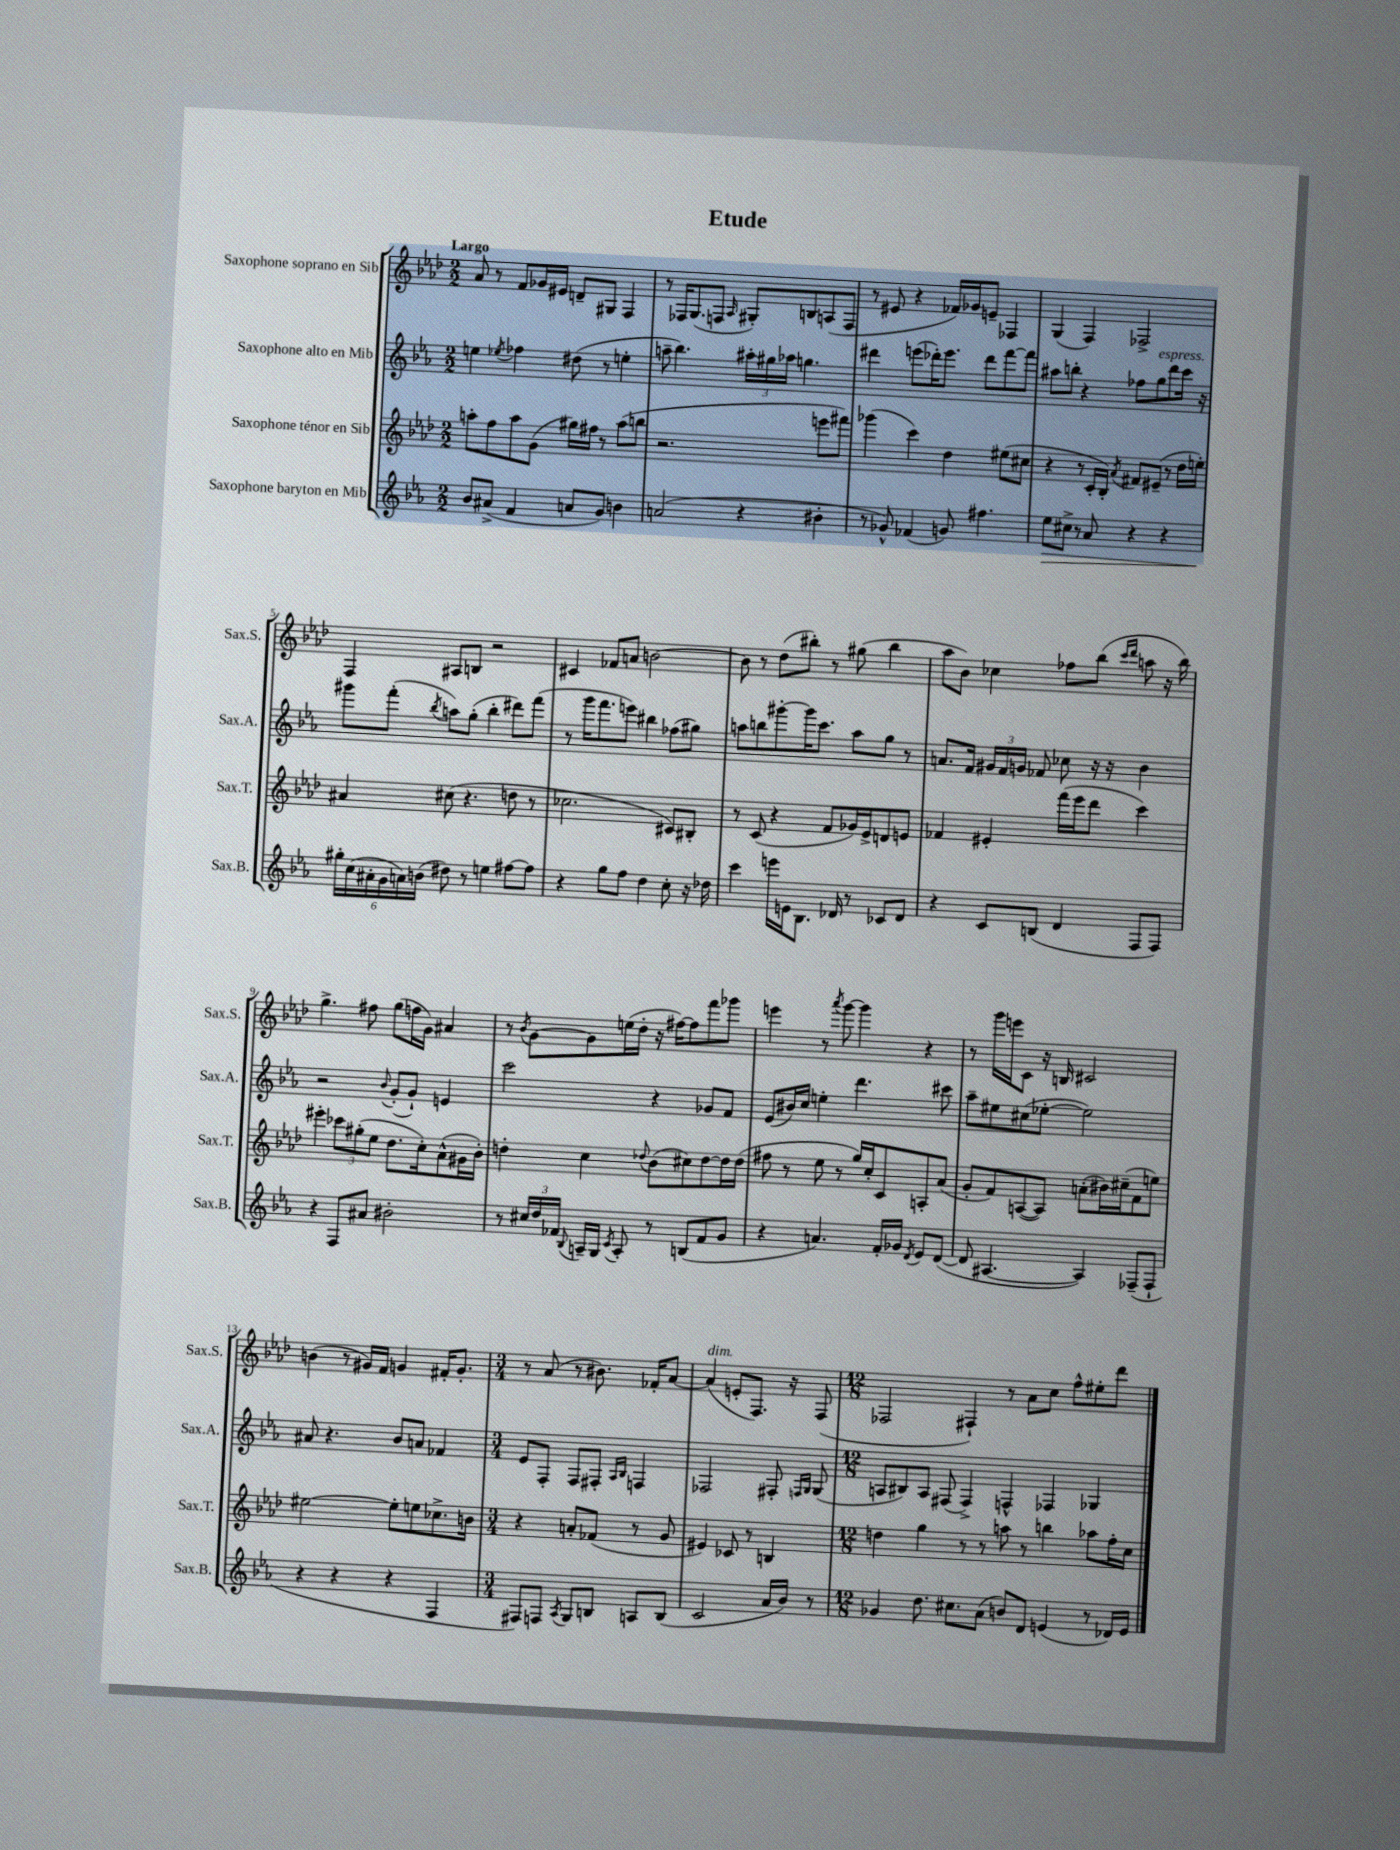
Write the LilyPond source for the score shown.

\header { title = "Etude" }
<<
\new StaffGroup <<
\new Staff = "s0" \with { instrumentName = "Saxophone soprano en Sib" shortInstrumentName = "Sax.S." } {
    \clef treble \key aes \major \numericTimeSignature \time 2/2 \tempo "Largo"
    \autoBeamOff aes'8 r8 f'8[ ges'16 eis'16] d'8[-- gis8] f4 |
    r8 fes16[ g8.( f8] \grace { aes16 } gis8[-.) b8 a8( f8] |
    r8 eis'8 r4 fes'16[) ges'16 e'8]-- fes4 |
    g4( f4) fes2-> |
    f4 ais8[ b8] r2 |
    cis'4 fes'8[ a'8] b'2~ |
    b'8 r8 des''8[( bis''8]-.) r8 gis''8( bis''4 |
    aes''8[ bes'8]) ces''4 fes''8[ bes''8]( \grace { c'''16[ des'''16] } a''8 r16 bes''16) |
    g''4.-> fis''8 g''8[( f''16 g'16]) ais'4 |
    r8 \acciaccatura { bes'8 } g'8[~ g'8 e''16( des''16]-. r16 fis''16[~) fis''8 f'''8 ges'''8] |
    e'''4 r8 \acciaccatura { aes'''8 } g'''8~ g'''4 r4 |
    r8 g'''16[ e'''16 c'8] r16 b16 cis'2 |
    b'4( r8 gis'16[) f'16] g'4 fis'16[-. g'8.]-. |
    \numericTimeSignature \time 3/4 r8 aes'8( r8 bis'8.) fes'16[-. aes'8]~ |
    aes'4^\markup { \italic "dim." }( e'8[-. f8.]) r16 f8( |
    \numericTimeSignature \time 12/8 fes2 fis4-!) r8 aes'8[ c''8] f''8[-^ eis''8-. des'''8] \bar "|." |
}
\new Staff = "s1" \with { instrumentName = "Saxophone alto en Mib" shortInstrumentName = "Sax.A." } {
    \clef treble \key ees \major \numericTimeSignature \time 2/2
    \autoBeamOff e''4 \acciaccatura { ees''8 } fes''4 dis''8( r8 e''4-. |
    a''8-- bes''4.) \tuplet 3/2 { ais''16[-. gis''16 aes''16] } g''4. |
    dis'''4 e'''8[( des'''16-.) e'''8.] des'''8[ f'''8~ f'''8] |
    ais''8[ b''8]-. r4 fes''8[ g''8^\markup { \italic "espress." } d'''8 c'''16] r16 |
    gis'''8[ f'''8]-.( \acciaccatura { bes''8 } a''8[) g''8]-.( bes''4-. dis'''8[) f'''8]( |
    r8 g'''16[ f'''8. e'''8]) bis''4 fes''8[( gis''8]) |
    a''8[ b''8 gis'''8~-. gis'''16 c'''8.] a''8[ g''8] r8 |
    a'8.[ f'16] \tuplet 3/2 { gis'16[ f'16 g'16] } fes'8 ces''8 r16 r16 bes'4 |
    r2 \appoggiatura { bes'8 } g'8[-.( g'8]-!) e'4 |
    c'''2 r4 ges'8[ f'8] |
    ees'8[( bis'16) c''16] e''4-. d'''4. cis'''8 |
    aes''8[-- eis''8 cis''8( ees''8]~-. ees''2) |
    ais'8 r4. bes'8[ a'8] fes'4 |
    \numericTimeSignature \time 3/4 ees'8[ f8]-. f8[ fis8]-. \grace { aes16[ bes16] } f4 |
    fes2 fis8-. \grace { f16[ g16] } g8( |
    \numericTimeSignature \time 12/8 a8[ bis8) a8] fis8( fis4->) f4-^ fes4 ges4 \bar "|." |
}
\new Staff = "s2" \with { instrumentName = "Saxophone ténor en Sib" shortInstrumentName = "Sax.T." } {
    \clef treble \key aes \major \numericTimeSignature \time 2/2
    \autoBeamOff a''8[-. f''8 a''8 g'8]( gis''16[) fis''16] r8 a''8[( b''8] |
    r2. e'''8[ fis'''8]) |
    ges'''4( c'''4) des''4 eis''8[( cis''8] |
    r4 r8 c'16[-. bes16]-.) \acciaccatura { aes'8 } fis'8[ eis'8]--( r8 des''16[ e''16]-.) |
    ais'4 cis''8( r4. d''8 r8 |
    ces''2. cis'8[) bis8]-. |
    r8 c'8( r4 f'8[ ges'16) ees'16-> d'8 e'8] |
    fes'4 eis'4-. f'''16[( ees'''16 des'''8] c'''4) |
    eis'''4-. \tuplet 3/2 { ces'''8[ gis''8-.( ees''8] } des''8.[ c''16-.) aes'8-^( gis'16 bes'16]-.) |
    d''4-. c''4 \appoggiatura { des''8 } bes'8[( cis''8) des''8~ des''16 des''16]( |
    fis''8 r8 ees''8 r8 g''16[) c''16-. c'8 a8-. aes'8]( |
    g'8[-. f'8) a8~( a8]) a'8[-.( bis'16) cis''16--( f'8 e''8]) |
    eis''2~ eis''8[-. e''8 ces''8.-> b'16] |
    \numericTimeSignature \time 3/4 r4 a'8[-. fes'8]( r8 g'8 |
    eis'4) ces'8 r8 b4 |
    \numericTimeSignature \time 12/8 d''4 g''4 r8 r8 a''8 r8 b''4 aes''8[ f''16-. c''16] \bar "|." |
}
\new Staff = "s3" \with { instrumentName = "Saxophone baryton en Mib" shortInstrumentName = "Sax.B." } {
    \clef treble \key ees \major \numericTimeSignature \time 2/2
    \autoBeamOff bes'8[ ais'8]->( f'4 a'8[ g'8]) b'4 |
    a'2( r4 bis'4-. |
    r8 ges'8-^) fes'4( g'8) fis''4. |
    ees''8[\> cis''8]-> r8 aes'8 r4 r4 |
    \tuplet 6/4 { gis''16[-.\! c''16( ais'16-. g'16 a'16) b'16]( } dis''8) r8 e''4 fis''8[~ fis''8] |
    r4 g''8[ f''8] d''4 c''8-. r16 des''16 |
    c'''4 e'''16[ e'16 bes8.] des'16 r8 ces'8[ des'8] |
    r4 c'8[ b8]( d'4 f8[ f8]) |
    r4 f8[ ais'8] bis'2-. |
    r8 \tuplet 3/2 { cis''16[ d''16 fes'16] } \appoggiatura { bes8 } a16[-- g16] \acciaccatura { c'8 } a8-. r8 b8[( fes'8 g'8] |
    r4 a'4.) f'16[-. ges'16] \acciaccatura { d'8 } ees'8[ d'8]~( |
    d'8 ais4.~ ais4) fes8[--( fes8]-! |
    r4 r4 r4 f4 |
    \numericTimeSignature \time 3/4 fis8[) f8] \acciaccatura { aes8 } g8[ b8] a8[ b8]( |
    c'2 aes'16[ bes'16]) r8 |
    \numericTimeSignature \time 12/8 ges'4 d''8. cis''8.[ aes'8]( b'8[) d'8] e'4( r8 des'16[) e'16] \bar "|." |
}
>>
>>
